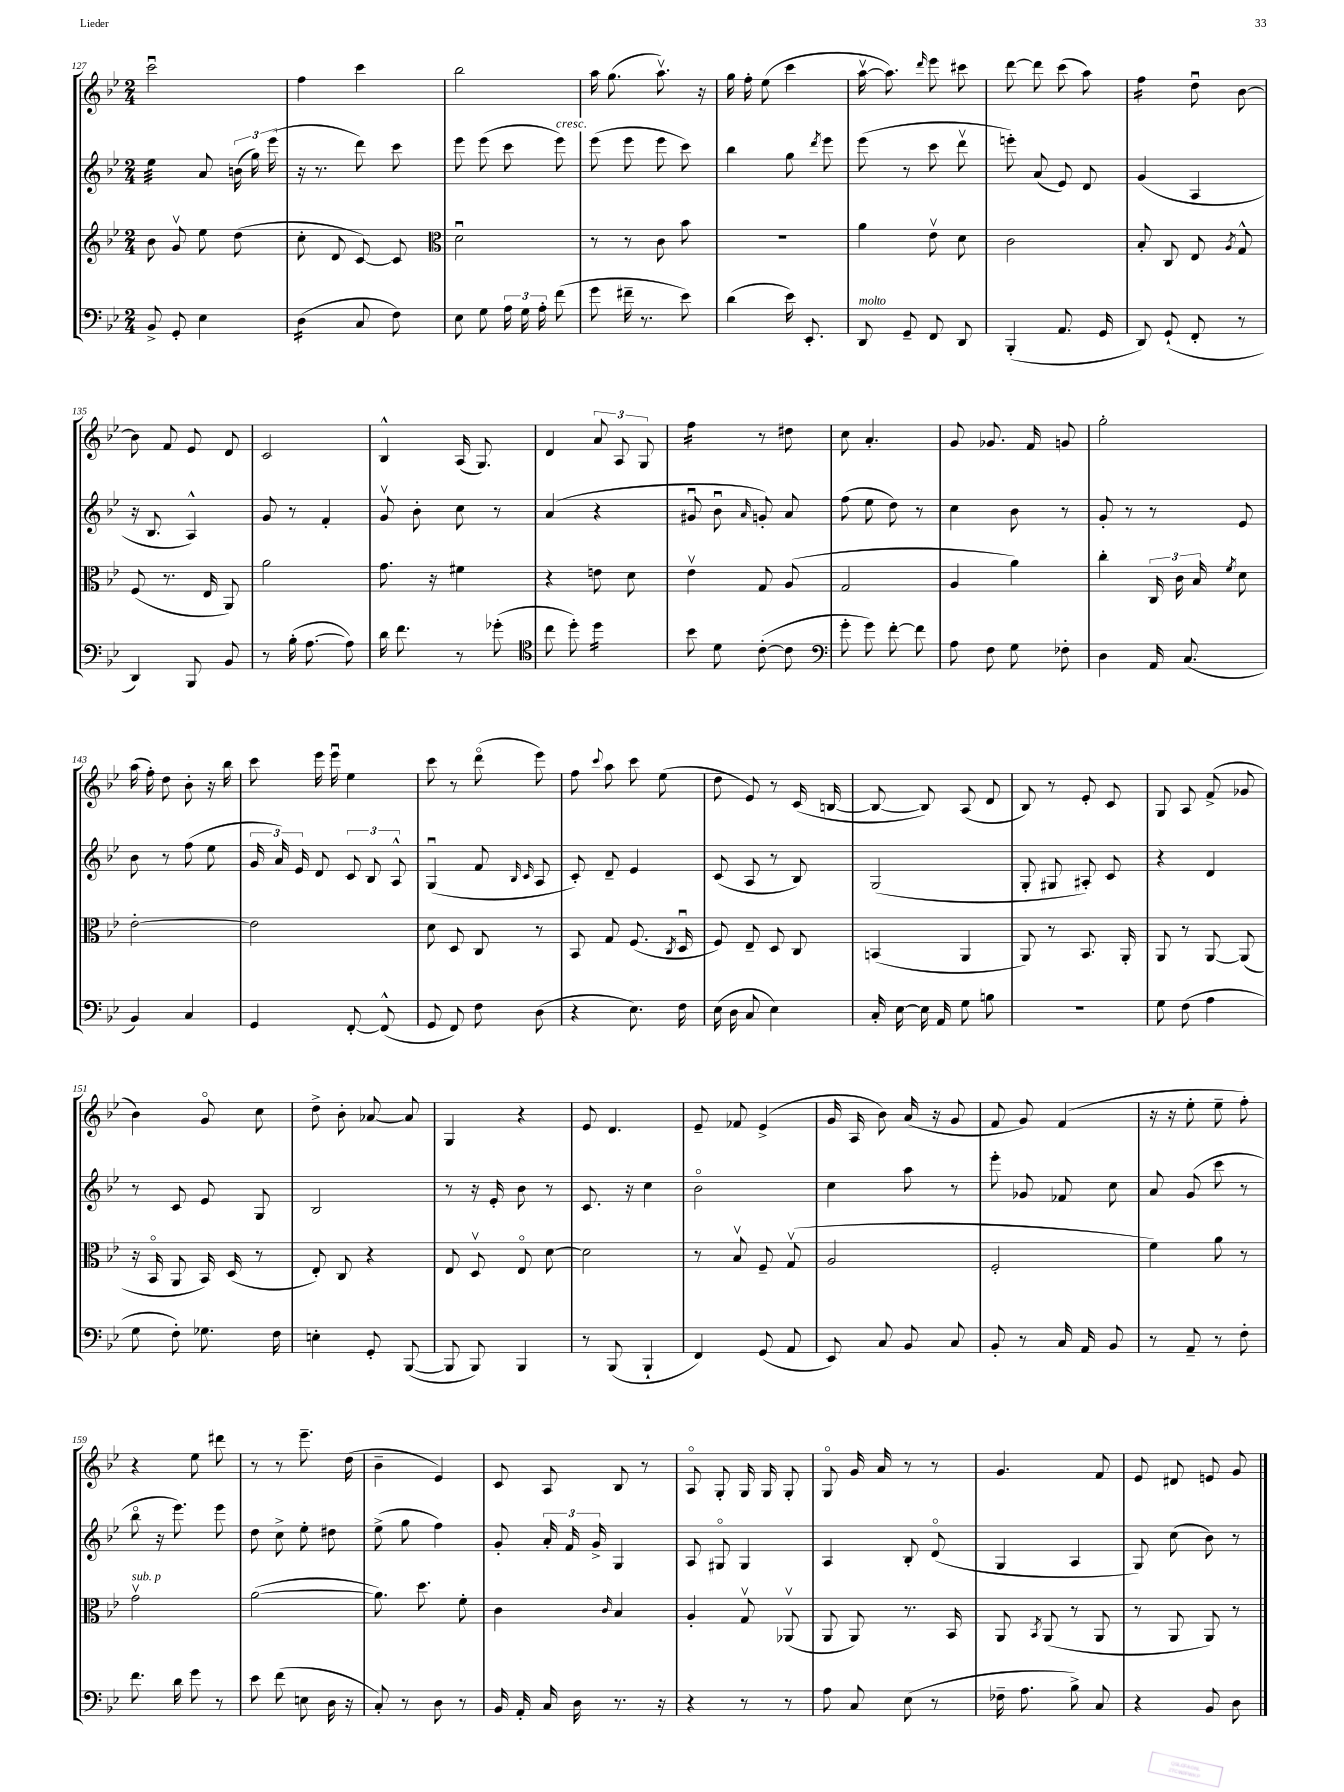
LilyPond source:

<<
\new StaffGroup <<
\new Staff = "s0" {
    \clef treble \key bes \major \numericTimeSignature \time 2/4
    \autoBeamOff c'''2\downbow |
    f''4 c'''4 |
    bes''2 |
    a''16 g''8.( a''8.\upbow) r16 |
    g''16 f''16-. ees''8( c'''4 |
    a''16~\upbow a''8.) \grace { d'''16 } ees'''8 cis'''8 |
    d'''8~ d'''8 c'''8( a''8) |
    f''4:16 d''8\downbow bes'8~ |
    bes'8 f'8 ees'8 d'8 |
    c'2 |
    bes4-^ a16( g8.) |
    d'4 \tuplet 3/2 { a'8 a8 g8 } |
    f''4:16 r8 dis''8 |
    c''8 a'4.-. |
    g'8 ges'8. f'16 g'8 |
    g''2-. |
    a''16( f''16-.) d''8 bes'8-. r16 bes''16 |
    c'''8 ees'''16 ees'''16\downbow ees''4 |
    c'''8 r8 d'''8\flageolet( ees'''8) |
    f''8 \appoggiatura { c'''8 } a''8 c'''8 ees''8( |
    d''8 ees'8) r8 c'16( b16~ |
    b8~ b8) a8( d'8 |
    bes8) r8 ees'8-. c'8 |
    g8 a8 f'8->( ges'8 |
    bes'4) g'8\flageolet c''8 |
    d''8-> bes'8-. aes'8~ aes'8 |
    g4 r4 |
    ees'8 d'4. |
    ees'8-- fes'8 ees'4->( |
    g'16 a16 bes'8) a'16( r16 g'8 |
    f'8 g'8) f'4( |
    r16 r16 ees''8-. ees''8-- f''8-.) |
    r4 ees''8 dis'''8 |
    r8 r8 ees'''8.-- d''16( |
    bes'4-- ees'4) |
    c'8 a8 bes8 r8 |
    a8\flageolet g8-. g16 g16 g8-. |
    g8\flageolet g'16 a'16 r8 r8 |
    g'4. f'8 |
    ees'8 dis'8 e'8 g'8 \bar "|." |
}
\new Staff = "s1" {
    \clef treble \key bes \major \numericTimeSignature \time 2/4
    \autoBeamOff ees''4:32 a'8 \tuplet 3/2 { b'16( g''16) ees'''16( } |
    r16 r8. d'''8) c'''8 |
    ees'''8 ees'''8( c'''8 ees'''8^\markup { \italic "cresc." }) |
    ees'''8( ees'''8 ees'''8 c'''8) |
    bes''4 g''8 \acciaccatura { d'''8 } ees'''8 |
    ees'''8( r8 c'''8 d'''8\upbow |
    e'''8-.) a'8( ees'8) d'8 |
    g'4( a4 |
    r16 bes8. a4-^) |
    g'8 r8 f'4-. |
    g'8\upbow bes'8-. c''8 r8 |
    a'4( r4 |
    gis'8\downbow bes'8\downbow \grace { a'16 } g'8-.) a'8 |
    f''8( ees''8 d''8) r8 |
    c''4 bes'8 r8 |
    g'8-. r8 r8 ees'8 |
    bes'8 r8 f''8( ees''8 |
    \tuplet 3/2 { g'16 a'16) ees'16 } d'8 \tuplet 3/2 { c'8 bes8 a8-^ } |
    g4\downbow( f'8 \grace { bes16 c'16 } a8 |
    c'8-.) d'8-- ees'4 |
    c'8( a8 r8 bes8) |
    g2( |
    g8-. gis8 ais8-.) c'8 |
    r4 d'4 |
    r8 c'8 ees'8 g8 |
    bes2 |
    r8 r16 ees'16-. bes'8 r8 |
    c'8. r16 c''4 |
    bes'2\flageolet |
    c''4 a''8 r8 |
    ees'''8-. ges'8 fes'8 c''8 |
    a'8 g'8( c'''8 r8 |
    bes''8\flageolet r16 ees'''8.) ees'''8 |
    d''8 c''8-> ees''8-. dis''8 |
    ees''8->( g''8 f''4) |
    g'8-. \tuplet 3/2 { a'16-. f'16 g'16-> } g4 |
    a8 gis8\flageolet gis4 |
    a4 bes8-. d'8\flageolet( |
    g4 a4 |
    g8) c''8( bes'8) r8 \bar "|." |
}
\new Staff = "s2" {
    \clef treble \key bes \major \numericTimeSignature \time 2/4
    \autoBeamOff bes'8 g'8\upbow ees''8 d''8( |
    c''8-. d'8 c'8~) c'8 |
    \clef alto d'2\downbow |
    r8 r8 c'8 bes'8 |
    r2 |
    a'4 ees'8\upbow d'8 |
    c'2 |
    bes8-. c8 ees8 \acciaccatura { a8 } g8-^ |
    f8( r8. ees16 a,8) |
    a'2 |
    g'8. r16 fis'4 |
    r4 e'8 d'8 |
    ees'4\upbow g8 a8( |
    g2 |
    a4 a'4) |
    c''4-. \tuplet 3/2 { c16 c'16 bes16 } \acciaccatura { f'8 } d'8 |
    ees'2~-. |
    ees'2 |
    d'8 d8 c8 r8 |
    bes,8 g8 f8.( \acciaccatura { c8 } d16\downbow |
    f8) ees8-- d8 c8 |
    b,4( a,4 |
    a,8) r8 bes,8. a,16-. |
    a,8 r8 a,8~ a,8( |
    r16 bes,16\flageolet a,8 bes,16) d16( r8 |
    ees8-.) c8 r4 |
    ees8 d8\upbow ees8\flageolet d'8~ |
    d'2 |
    r8 bes8\upbow f8-- g8\upbow( |
    a2 |
    f2-. |
    f'4) a'8 r8 |
    g'2\upbow^\markup { \italic "sub. p" } |
    a'2~( |
    a'8.) d''8. f'8-. |
    c'4 \grace { c'16 } bes4 |
    a4-. g8\upbow aes,8\upbow( |
    a,8 a,8) r8. bes,16 |
    a,8 \acciaccatura { bes,8 } a,8( r8 a,8 |
    r8 a,8 a,8) r8 \bar "|." |
}
\new Staff = "s3" {
    \clef bass \key bes \major \numericTimeSignature \time 2/4
    \autoBeamOff bes,8-> g,8-. ees4 |
    d4:16( c8 f8) |
    ees8 g8 \tuplet 3/2 { a16 g16 a16-. } f'8( |
    g'8 fis'16-- r8. ees'8) |
    d'4( ees'16) ees,8.-. |
    d,8^\markup { \italic "molto" } g,8-- f,8 d,8 |
    bes,,4-.( a,8. g,16 |
    d,8) g,8-!( f,8-. r8 |
    d,4) bes,,8 bes,8 |
    r8 bes16-.( a8.~ a8) |
    d'16 f'8. r8 ges'8-.( |
    \clef tenor c''8 d''8-.) d''4:16 |
    bes'8 d'8 c'8~-.( c'8 |
    \clef bass g'8-. g'8) f'8~-. f'8 |
    a8 f8 g8 fes8-. |
    d4 a,16 c8.( |
    bes,4) c4 |
    g,4 f,8~-. f,8-^( |
    g,8 f,8) f8 d8( |
    r4 ees8.) f16 |
    ees16( d16 c8 ees4) |
    c16-. ees16~ ees16 a,16 g8 b8 |
    R2 |
    g8 f8( a4 |
    g8 f8-.) ges8. f16 |
    e4-. g,8-. bes,,8~( |
    bes,,8 bes,,8) bes,,4 |
    r8 bes,,8( bes,,4-! |
    f,4) g,8( a,8 |
    ees,8) c8 bes,8 c8 |
    bes,8-. r8 c16 a,16 bes,8 |
    r8 a,8-- r8 f8-. |
    f'8. d'16 g'8 r8 |
    ees'8 f'8( e8 d16 r16 |
    c8-.) r8 d8 r8 |
    bes,16 a,16-. c16 d16 r8. r16 |
    r4 r8 r8 |
    a8 c8 ees8( r8 |
    fes16-- a8. bes8->) c8 |
    r4 bes,8 d8 \bar "|." |
}
>>
>>
\layout { \context { \Score currentBarNumber = #127 } }
